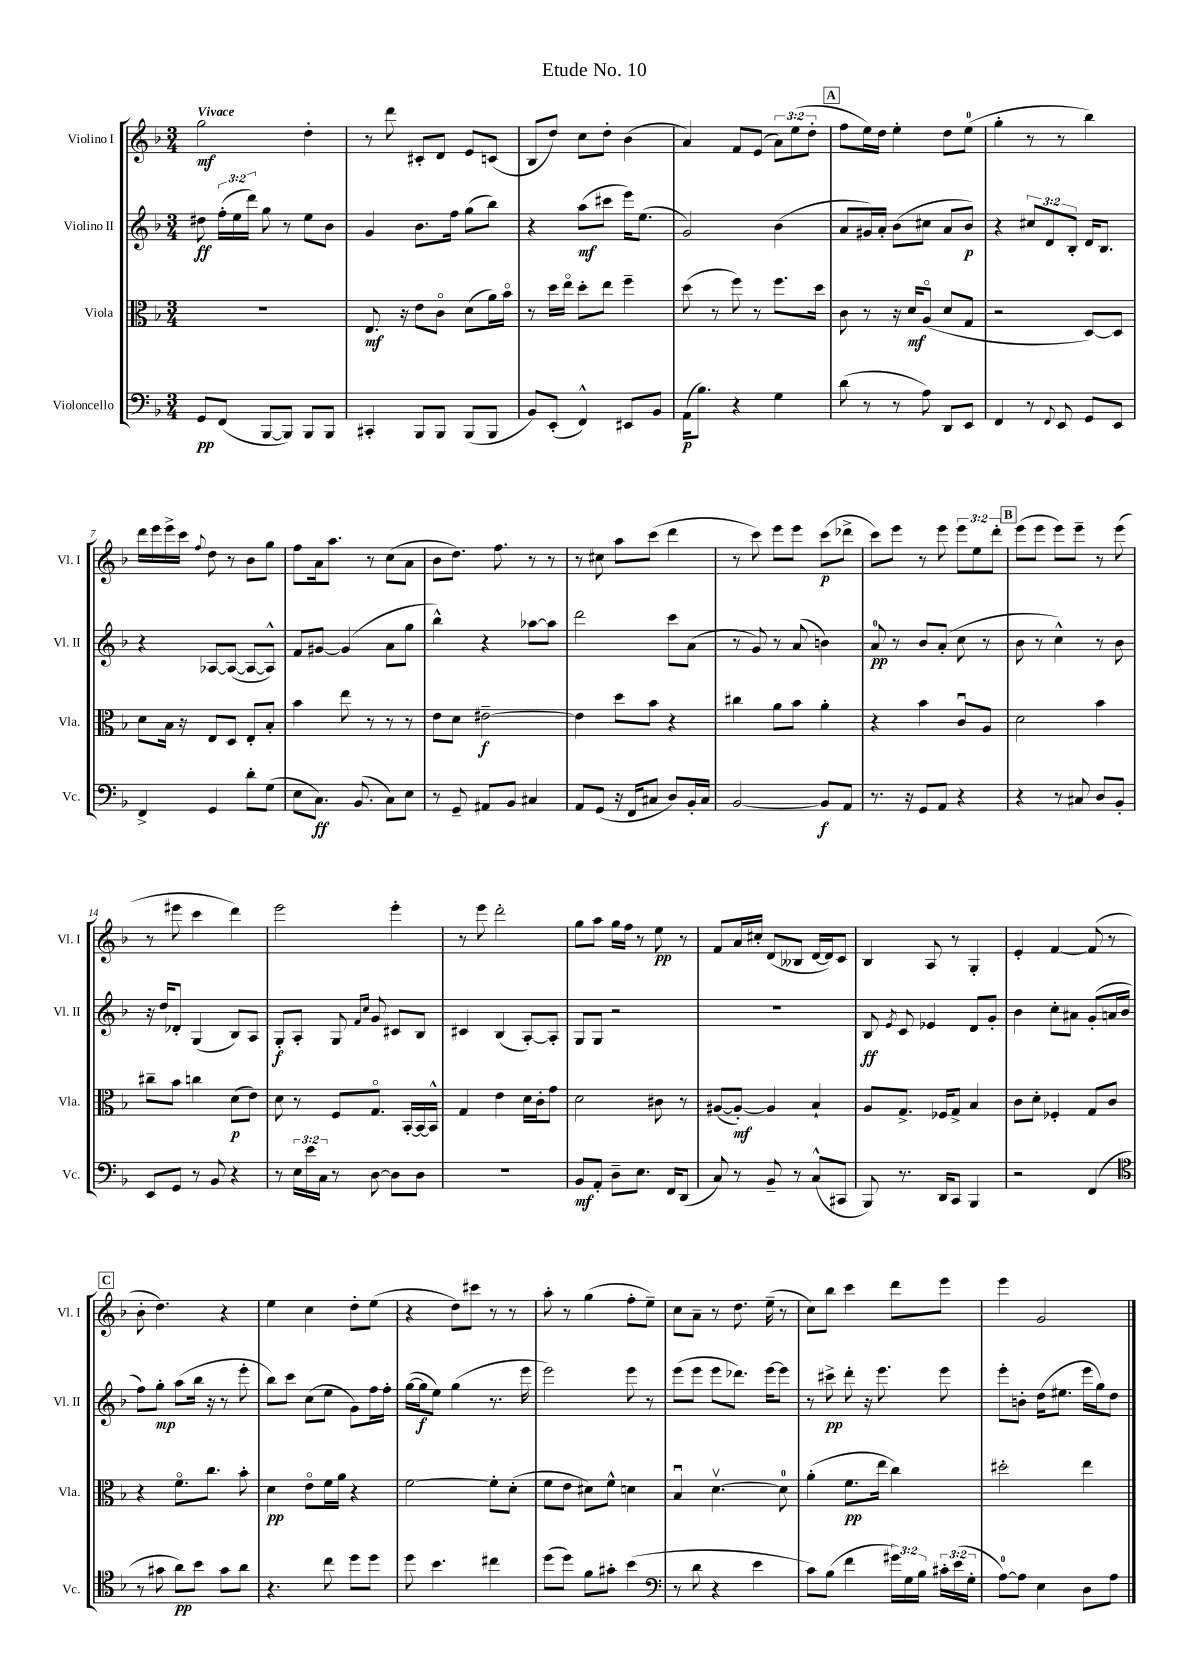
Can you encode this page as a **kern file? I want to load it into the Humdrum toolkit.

**kern	**kern	**kern	**kern
*staff4	*staff3	*staff2	*staff1
*clefF4	*clefC3	*clefG2	*clefG2
*k[b-]	*k[b-]	*k[b-]	*k[b-]
*M3/4	*M3/4	*M3/4	*M3/4
8GG	2.r	8dd#	2gg
(8FF	.	(24ff'	.
.	.	24ee	.
.	.	24ddd)	.
[8BBB-	.	8gg	.
8BBB-])	.	8r	.
8BBB-	.	8ee	4dd'
8BBB-	.	8b-	.
=	=	=	=
4CC#'	8.E	4g	8r
.	.	.	8ddd
.	16r	.	.
8BBB-	8e	8.b-	8c#'
8BBB-	8co	.	8d
.	.	16ff	.
(8BBB-	(8d	(8gg	8e
8BBB-	16a)	8bb-)	(8c
.	16b-o	.	.
=	=	=	=
8BB-)	8r	4r	8B-
(8EE'	16dd	.	8dd)
.	16eeo	.	.
4FF^^)	8dd'	(8aa	8cc
.	8ee	8ccc#	8dd'
8EE#	4ff~	16eee)	(4b-
.	.	(8.ee	.
8BB-	.	.	.
=	=	=	=
(16AA	(8dd	2g)	4a)
8.B-)	.	.	.
.	8r	.	.
4r	8ff)	.	8f
.	8r	.	(8e
4G	8.ff	(4b-	12a)
.	.	.	(12ee
.	.	.	12dd'
.	16dd	.	.
=	=	=	=
(8d	8c	8a	8ff
8r	8r	16g#)	16ee)
.	.	16a'	16dd
8r	16r	(8b-	4ee'
.	16d	.	.
8A)	(8Ao	8cc#	.
8DD	8d	8a	8dd
8EE	8G	8b-)	(8ee
=	=	=	=
4FF	2r	4r	4gg'
8r	.	12cc#	8r
.	.	12d	.
8qqFF	.	.	.
8EE	.	.	8r
.	.	12B-'	.
8GG	[8D)	16d	4bb-)
.	.	8.B-	.
8EE	8D]	.	.
=	=	=	=
4FF^	8d	4r	16ddd
.	.	.	16eee
.	16B-	.	16eee^
.	16r	.	16ccc
.	.	.	8qqff
4GG	8E	[8A-	8dd
.	8D	(8A-_	8r
8d'	8E'	8A-_	8b-
(8G	8B-'	8A-^^])	8gg
=	=	=	=
8E	4b-	8f	8ff
8.C)	.	[8g#	16a
.	.	.	8.aa
.	8ee	(4g#]	.
(8.BB-	.	.	.
.	8r	.	8r
8C)	8r	8a	(8cc
8E	8r	8gg	8a
=	=	=	=
8r	8e	4bb-^^)	8b-
8GG~	8d	.	8.dd)
8AA#	[2e#~	4r	.
.	.	.	8.ff
8BB-	.	.	.
4C#	.	[8aa-	8r
.	.	8aa-]	8r
=	=	=	=
8AA	4e#]	2ddd	8r
(8GG	.	.	8cc#
16r	8dd	.	8aa
16FF	.	.	.
8C#	8b-	.	(8ccc
8D)	4r	8ccc	4ddd
16BB-'	.	(8a	.
16C#	.	.	.
=	=	=	=
[2BB-	4cc#	8r	8r
.	.	8g)	8ccc)
.	8a	8r	8eee
.	8b-	(8a	8eee
8BB-]	4a'	4b)	(8ccc
8AA	.	.	8ddd-^
=	=	=	=
8.r	4r	8a	8ccc)
.	.	8r	8eee
16r	.	.	.
8GG	4b-	8b-	8r
8AA	.	(8a'	8eee
4r	8cu	8cc	12eee
.	.	.	12ee
.	8A	8r	.
.	.	.	12ddd'
=	=	=	=
4r	2d	8b-	(8eee
.	.	8r	8eee
8r	.	4cc^^)	8eee)
8C#	.	.	8eee~
8D	4b-	8r	8r
8BB-'	.	8b-	(8eee
=	=	=	=
8EE	8cc#~	16r	8r
.	.	16dd	.
8GG	8b-	8d-'	8eee#
8r	4cc	(4G	4ccc
8BB-	.	.	.
4r	(8d	8B-)	4ddd)
.	8e)	8A	.
=	=	=	=
8r	8d	8G'	2eee
24E	8r	8A'	.
24e	.	.	.
24C	.	.	.
8r	8F	8G	.
.	.	16qqf	.
.	.	16qqcc	.
[8D	8.Go	8g	.
8D]	.	8c#	4eee'
.	[16BB-'	.	.
8D	16BB-_	8B-	.
.	16BB-^^]	.	.
=	=	=	=
2.r	4G	4c#	8r
.	.	.	8eee
.	4e	(4B-	2ddd'
.	16d	[8A')	.
.	16c'	.	.
.	8g	8A']	.
=	=	=	=
8BB-	2d	8G	8gg
8AA'	.	8G	8aa
8D~	.	2r	16gg
.	.	.	16ff
8.E	.	.	8r
.	8c#	.	8ee
16FF	.	.	.
(8DD	8r	.	8r
=	=	=	=
8C)	([8A#	2.r	8f
8r	8A#'_)	.	16a
.	.	.	16cc#'
8BB-~	4A#]	.	(8d
8r	.	.	8B--
(8C^^	4B-`	.	[16d
.	.	.	16d])
8CC#	.	.	8c
=	=	=	=
8BBB-)	8A	8B-	4B-
.	.	8qe	.
8.r	8.G^	8c	.
.	.	4e-	8A
16DD	16F-	.	.
8CC	8G^	.	8r
4BBB-	4B-	8d	4G'
.	.	8g'	.
=	=	=	=
2r	8c	4b-	4e'
.	8d'	.	.
.	4F-'	8cc'	[4f
.	.	8a#	.
(4FF	8G	(8g'	(8f]
.	8c	16a	8r
.	.	16b-	.
=	=	=	=
*clefC4	*	*	*
8r	4r	8ff)	8b-'
8g#	.	8gg'	4.dd)
8a)	8.fo	(8aa	.
8b-	.	16bb-	.
.	8.cc	16r	.
8g#	.	8r	4r
8a	8b-'	8eee'	.
=	=	=	=
4.r	4d	8bb-)	4ee
.	.	8ccc	.
.	8eo	(8cc	4cc
8cc	16f	8ee	.
.	16a	.	.
8dd	4r	8g)	8dd'
8dd	.	16ff	(8ee
.	.	16ff'	.
=	=	=	=
8dd	[2f	([16gg	4r
.	.	16gg]	.
4.b-	.	8ee)	.
.	.	(4gg	8dd)
.	.	.	8ccc#
4cc#	8f']	8.r	8r
.	(8d'	.	8r
.	.	16eee	.
=	=	=	=
(8dd	8f	2eee)	8aa'
8dd)	8e	.	8r
8f	8d#)	.	(4gg
8g#'	8f^^	.	.
(4b-	4d	8eee	8ff'
.	.	8r	8ee~)
=	=	=	=
*clefF4	*	*	*
8r	4B-u	(8eee	8cc
8d	.	8eee	8a~
4r	[4.dv	8eee	8r
.	.	8.ddd-)	8.dd
4e	.	.	.
.	.	[16eee	(16ee~
.	8d]	8eee]	8r
=	=	=	=
8c)	(4a'	8r	8cc)
(8B-	.	8ccc#^	8bb-
4f	8.f	8ddd'	4ccc
.	.	16r	.
.	16ee	8.eee	.
24g#)	4cc)	.	8ddd
24G	.	.	.
24B-	.	.	.
24c#'	.	8eee	8eee
(24e	.	.	.
24G'	.	.	.
=	=	=	=
[8A)	2dd#'	8eee'	4eee
8A]	.	8b'	.
4E	.	(16dd	2g
.	.	8.ee#	.
8D	4ee	16eee	.
.	.	16gg)	.
8A	.	8dd	.
==	==	==	==
*-	*-	*-	*-
